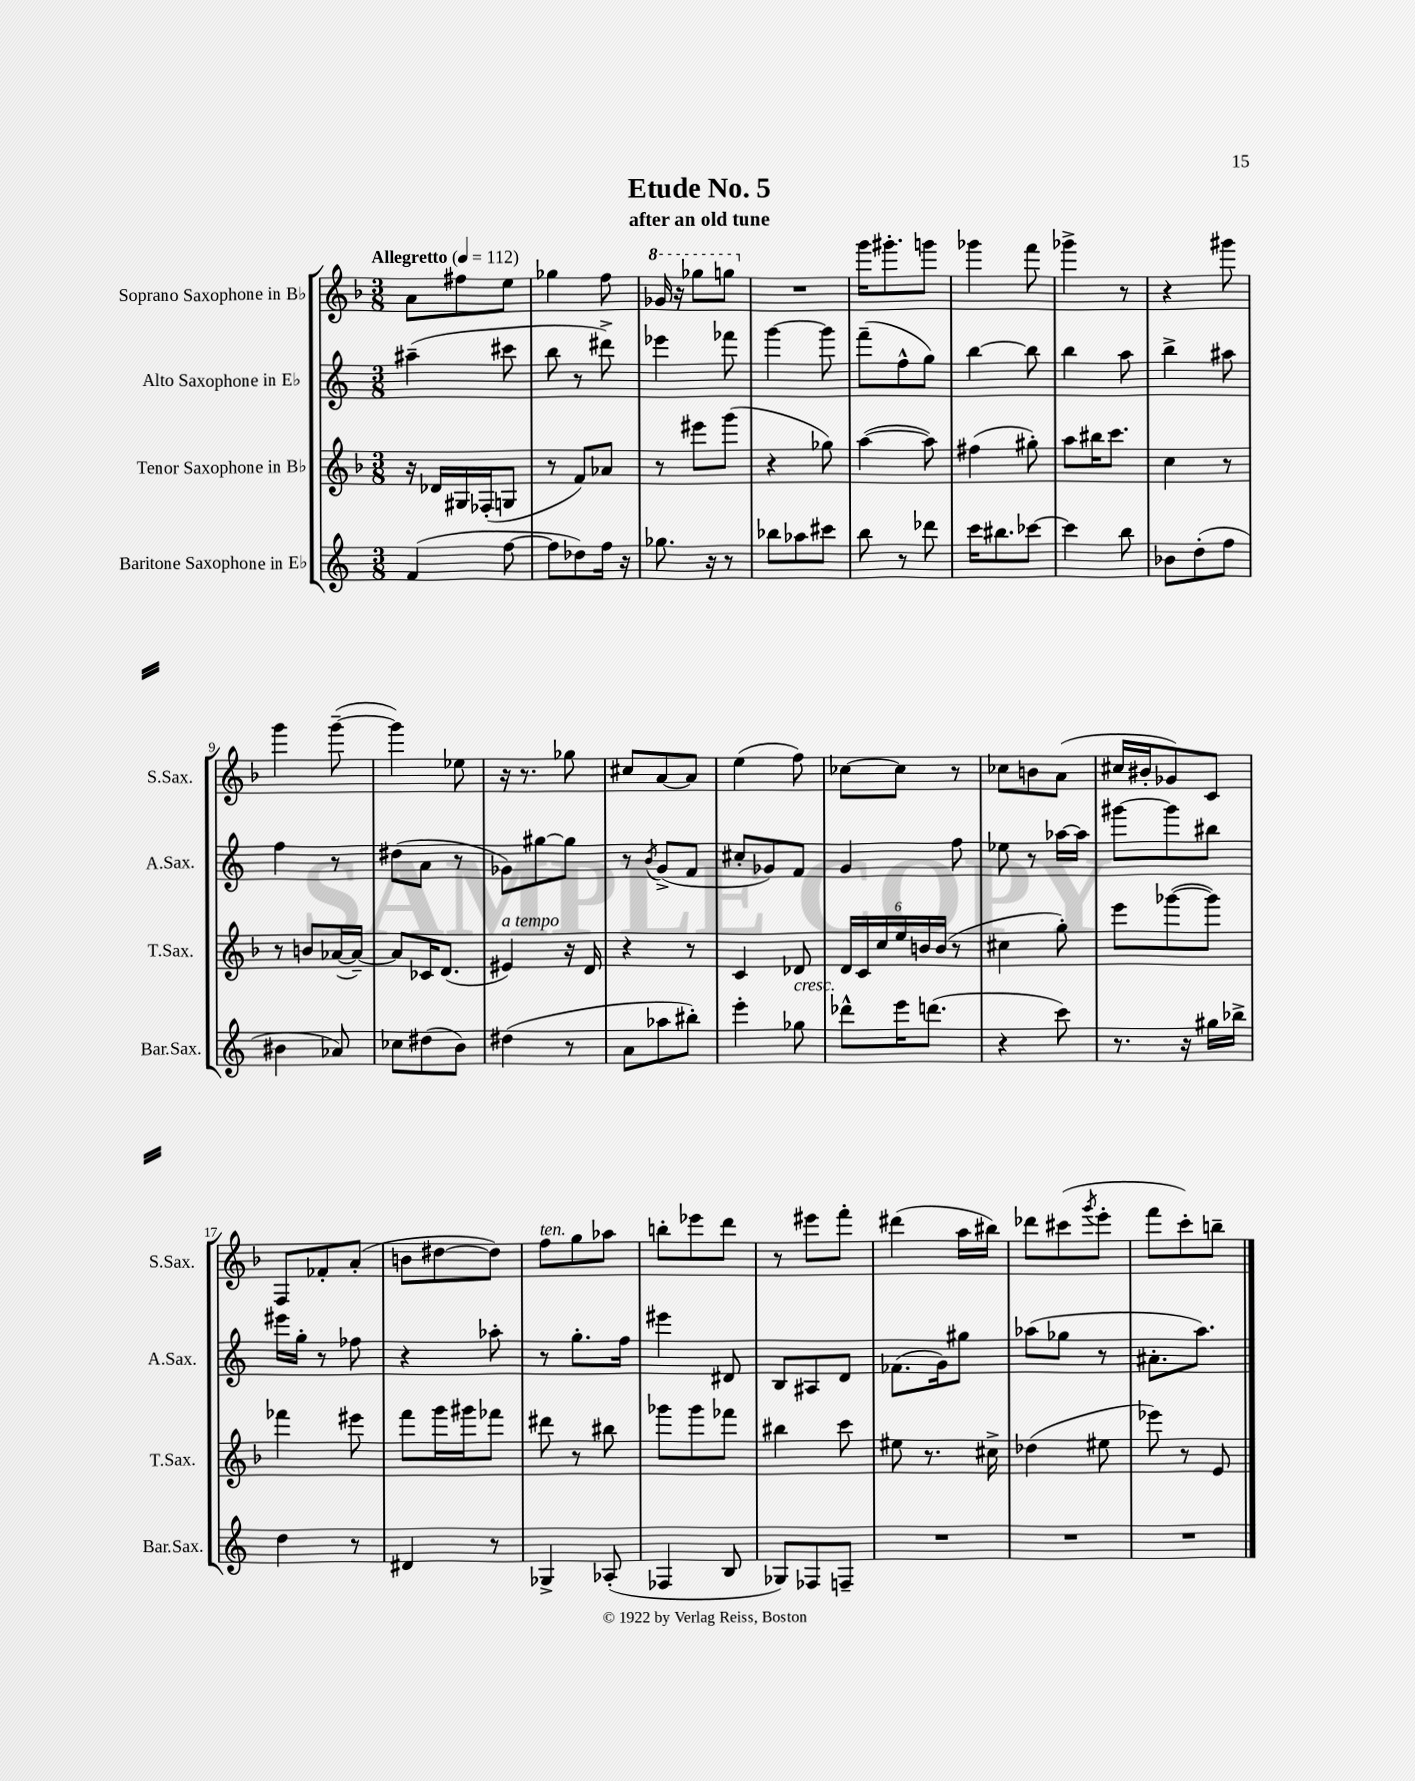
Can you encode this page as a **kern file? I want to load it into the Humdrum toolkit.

**kern	**kern	**kern	**kern
*staff4	*staff3	*staff2	*staff1
*clefG2	*clefG2	*clefG2	*clefG2
*k[]	*k[b-]	*k[]	*k[b-]
*M3/8	*M3/8	*M3/8	*M3/8
*MM112	*MM112	*MM112	*MM112
(4f	16r	(4aa#~	8a
.	16d-	.	.
.	16G#	.	8ff#
.	(16F-'	.	.
[8ff	8G	8ccc#	8ee
=	=	=	=
8ff]	8r	8bb	4gg-
8dd-)	8f)	8r	.
16ff	8a-	8ddd#^)	8ff
16r	.	.	.
=	=	=	=
8.gg-	8r	4eee-	16gg-
.	.	.	16r
.	8eee#	.	8ggg-
16r	.	.	.
8r	(8ggg	8fff-	8ggg
=	=	=	=
8bb-	4r	[4ggg	4.r
8aa-	.	.	.
8ccc#	8gg-)	8ggg]	.
=	=	=	=
8bb	([4aa	(8fff~	16ggg
.	.	.	8.ggg#'
8r	.	8ff^^	.
8ddd-	8aa])	8gg)	8ggg
=	=	=	=
16ccc	(4ff#	[4bb	4ggg-
8.bb#	.	.	.
[8ccc-	8gg#')	8bb]	8fff
=	=	=	=
4ccc-]	8aa	4bb	4ggg-^
.	16bb#	.	.
.	8.ccc	.	.
8bb	.	8aa	8r
=	=	=	=
8b-	4cc	4bb^	4r
(8dd'	.	.	.
8ff	8r	8aa#	8ggg#
=	=	=	=
4b#	8r	4ff	4ggg
.	8b	.	.
8a-)	([16a-	8r	([8ggg~
.	16a-~_)	.	.
=	=	=	=
8cc-	8a-]	(8dd#	4ggg])
(8dd#	16c-	8a	.
.	(8.d	.	.
8b)	.	8r	8ee-
=	=	=	=
(4dd#	4e#)	8g-)	16r
.	.	.	8.r
.	.	[8gg#	.
8r	16r	8gg#]	8gg-
.	16d	.	.
=	=	=	=
8a	4r	8r	8cc#
.	.	8qb	.
8aa-	.	(8g^	[8a
8bb#')	8r	8f	8a]
=	=	=	=
4eee'	4c	8cc#'	(4ee
.	.	8g-)	.
8gg-	8d-	8f	8ff)
=	=	=	=
8ddd-^^	24d	4g	[8cc-
.	24c	.	.
.	24cc	.	.
16eee	24ee	.	8cc-]
.	24b	.	.
(8.ddd	.	.	.
.	(24b	.	.
.	8r	8ff	8r
=	=	=	=
4r	4cc#	8ee-	8cc-
.	.	8r	8b
8ccc)	8gg')	[16aa-	(8a
.	.	16aa-]	.
=	=	=	=
8.r	8eee	[8ggg#	16cc#
.	.	.	16b#'
.	([8ggg-	8ggg#]	8g-)
16r	.	.	.
16gg#	8ggg-])	8bb#	8c
16bb-^	.	.	.
=	=	=	=
4dd	4fff-	16eee#	8F
.	.	16gg'	.
.	.	8r	8f-'
8r	8eee#	8ff-	(8a'
=	=	=	=
4d#	8fff	4r	8b
.	16ggg	.	[8dd#
.	16ggg#	.	.
8r	8fff-	8aa-'	8dd#])
=	=	=	=
4G-^	8ddd#	8r	8ff
.	8r	8.gg'	8gg
(8A-'	8bb#	.	8aa-
.	.	16ff	.
=	=	=	=
4F-	8ggg-	4eee#	8bb'
.	8ggg-	.	8eee-
8B	8fff-	8d#	8ddd
=	=	=	=
8G-)	4bb#	8B	8r
8F-	.	8A#	8eee#
8F~	8ccc	8d	8fff'
=	=	=	=
4.r	8ee#	(8.f-	(4ddd#
.	8.r	.	.
.	.	16g)	.
.	.	8gg#	16aa
.	16cc#^	.	16bb#)
=	=	=	=
4.r	(4dd-	(8aa-	8ddd-
.	.	8gg-	(8ccc#
.	.	.	8qggg
.	8ee#	8r	8eee'
=	=	=	=
4.r	8eee-)	8.a#'	8fff
.	8r	.	8ccc')
.	.	8.aa)	.
.	8e	.	8bb~
==	==	==	==
*-	*-	*-	*-
